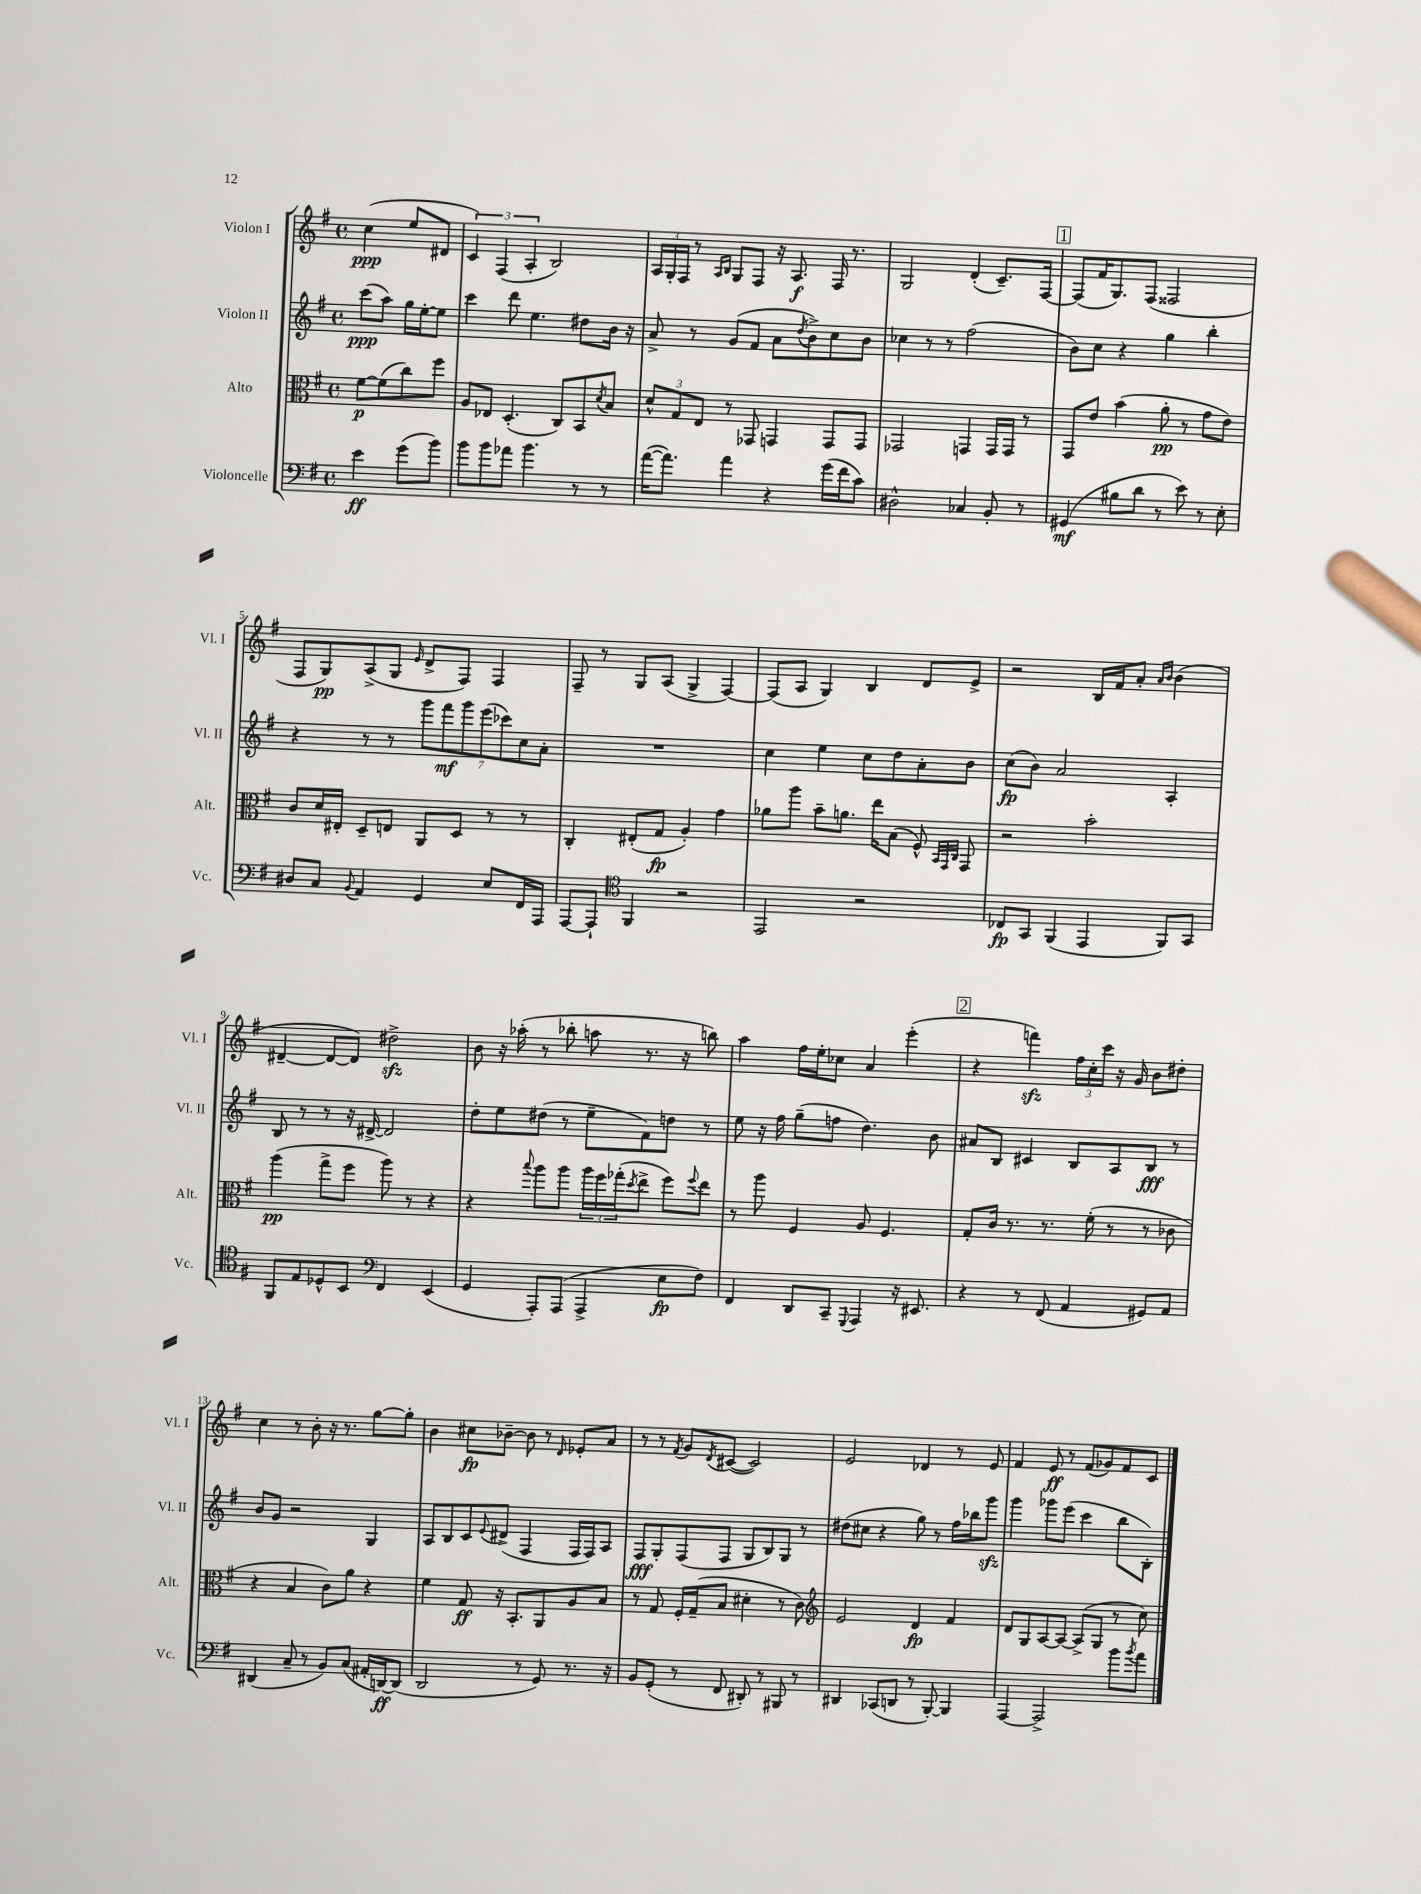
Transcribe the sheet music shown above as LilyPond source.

<<
\new StaffGroup <<
\new Staff = "s0" \with { instrumentName = "Violon I" shortInstrumentName = "Vl. I" } {
    \clef treble \key g \major \defaultTimeSignature \time 4/4 \partial 2
    c''4\ppp( e''8 dis'8 |
    \tuplet 3/2 { c'4) fis4( a4-. } b2) |
    \tuplet 3/2 { a16 g16-. fis16 } r8 \grace { a16 b16 } g8 fis8 r16 a8.\f fis16 r8. |
    g2 d'4-.( c'8.--) fis16~ |
    \mark \markup { \box "1" } fis8( fis'16 g8.) fis8( fisis2 |
    fis8 g8\pp) a8->( g8 \grace { e'16 } d'8-> fis8) fis4 |
    fis8-- r8 g8 a8( g4-> fis4~) |
    fis8( a8 g4) b4 d'8 e'8-> |
    r2 b16 fis'16 a'8-. \grace { a'16 b'16 } b'4( |
    dis'4~-- dis'8~ dis'8) dis''2->\sfz |
    b'8 r16 aes''16-.( r8 bes''8-. a''8 r8. r16 b''8) |
    a''4 fis''16 e''16-. ces''8 a'4 e'''4-.( |
    \mark \markup { \box "2" } r4 f'''4\sfz) \tuplet 3/2 { fis''16 c''16-. c'''16 } r16 g'16 b'8 dis''8-. |
    c''4 r8 b'8-. r16 r8. g''8~ g''8-. |
    b'4 cis''8\fp bes'8~-- bes'8 r8 \grace { d'16 } ees'8-. a'8 |
    r8 r8 \acciaccatura { fis'8 } g'8 \acciaccatura { d'8 } cis'8~( cis'2) |
    e'2 des'4 r8 e'8 |
    fis'4 e'8\ff r8 fis'8( ges'8) fis'8 c'8 \bar "|." |
}
\new Staff = "s1" \with { instrumentName = "Violon II" shortInstrumentName = "Vl. II" } {
    \clef treble \key g \major \defaultTimeSignature \time 4/4 \partial 2
    c'''8\ppp( a''8) g''16 e''16~-. e''8 |
    c'''4 d'''8 e''4. dis''8 b'16 r16 |
    a'8-> r8 g'8( fis'8 a'8 \acciaccatura { d''8 } b'8->) c''8 b'8 |
    ces''4 r8 r8 fis''2( |
    \mark \markup { \box "1" } b'8) c''8 r4 g''4 b''4-. |
    r4 r8 r8 \tuplet 7/4 { g'''8 fis'''8\mf g'''8 e'''8( ces'''8) c''8 a'8-. } |
    R1 |
    c''4 e''4 c''8 d''8 a'8-. b'8 |
    c''8\fp( b'8) a'2 a4-. |
    b8 r8 r8 r16 dis'16~-> dis'2 |
    d''8-. e''8 dis''8( r8 e''8-- fis'8) d''8 r8 |
    e''8 r16 fis''16 g''8--( f''8 d''4.) b'8 |
    \mark \markup { \box "2" } ais'8 b8 cis'4 b8 a8 b8\fff r8 |
    b'8 g'8 r2 g4 |
    a8 b8 c'8 \appoggiatura { e'8 } dis'8->( fis4 fis16 fis16) a8 |
    fis8\fff g8-. fis8( fis8 g8 b8) g8 r8 |
    dis''8( cis''8 r4 g''8) r8 fis''16 bes''16 g'''8\sfz |
    g'''4 ges'''8 e'''8( c'''4 b''8 b8-.) \bar "|." |
}
\new Staff = "s2" \with { instrumentName = "Alto" shortInstrumentName = "Alt." } {
    \clef alto \key g \major \defaultTimeSignature \time 4/4 \partial 2
    fis'8~\p fis'8( c''8) fis''8 |
    a8 ees8 d4.-.( c8) b,8 \acciaccatura { d'8 } b8 |
    \tuplet 3/2 { d'8-^ g8 e8 } r8 ges,8 g,4 g,8 g,8 |
    ges,2 g,4 g,16 g,16 r8 |
    \mark \markup { \box "1" } g,8 e'8 b'4( a'8-.\pp r8 g'8 e'8) |
    c'8 d'16 eis16-. d8-- e8 a,8 d8 r8 r8 |
    c4-. eis8-.( g8\fp a4-.) g'4 |
    aes'8 a''8 b'8-- a'8. e''16 b8( fis8-^) \grace { b,32 g,32 c32 } g,8 |
    r2 b'2-. |
    a''4\pp( g''8-> fis''8 a''8) r8 r4 |
    r4 \appoggiatura { b''8 } a''8 a''8 \tuplet 3/2 { a''16 fis''16 ges''16-.( } \acciaccatura { d''8 } e''8-> fis''8) \appoggiatura { fis''8 } e''8 |
    r8 a''8 fis4 a8 fis4. |
    \mark \markup { \box "2" } g8-. c'16 r8. r8. fis'16-.( r8 r8 ces'8 |
    r4 b4 c'8) a'8 r4 |
    fis'4 g8\ff r16 b,8.-. a,8 a8 b8 |
    r8 g8 fis16-. g16--( b8 dis'4-. r8 c'8) |
    \clef treble e'2 d'4\fp fis'4 |
    d'8 g8 a8~ a8~ a8->( g8 r8 c''8) \bar "|." |
}
\new Staff = "s3" \with { instrumentName = "Violoncelle" shortInstrumentName = "Vc." } {
    \clef bass \key g \major \defaultTimeSignature \time 4/4 \partial 2
    e'4\ff g'8( b'8) |
    b'8 b'8 aes'8 b'4. r8 r8 |
    a'16~( a'8.) a'4 r4 g'16( fis'16 c'8) |
    dis2-^ ces4 b,8-. r8 |
    \mark \markup { \box "1" } gis,4\mf( bis8 d'8 r8 e'8) r8 e8-. |
    dis8 c8 \appoggiatura { b,8 } a,4 g,4 e8 fis,16 a,,16 |
    a,,8~ a,,8-! \clef tenor fis,4 r2 |
    e,2 r2 |
    ces8\fp g,8 fis,4( e,4 fis,8) g,8 |
    fis,8 e8 des8-^ b,8 \clef bass fis,4 e,4( |
    g,4 a,,8-.) a,,8( a,,4-> e8\fp fis8) |
    fis,4 d,8 c,8-- \appoggiatura { g,,8 } a,,4 r16 eis,8. |
    \mark \markup { \box "2" } r4 r8 fis,8( a,4 gis,8) a,8 |
    dis,4( c8-- r8 b,8) c8( ais,16-. d,16~\ff) d,8( |
    d,2 r8 g,8) r8. r16 |
    b,8 g,8-.( r8 fis,8 dis,8-.) r8 bis,,8 r8 |
    dis,4 ces,8( d,8 r8 b,,8~-.) b,,4 |
    a,,4~ a,,2-> b'8 \acciaccatura { b'8 } a'8 \bar "|." |
}
>>
>>
